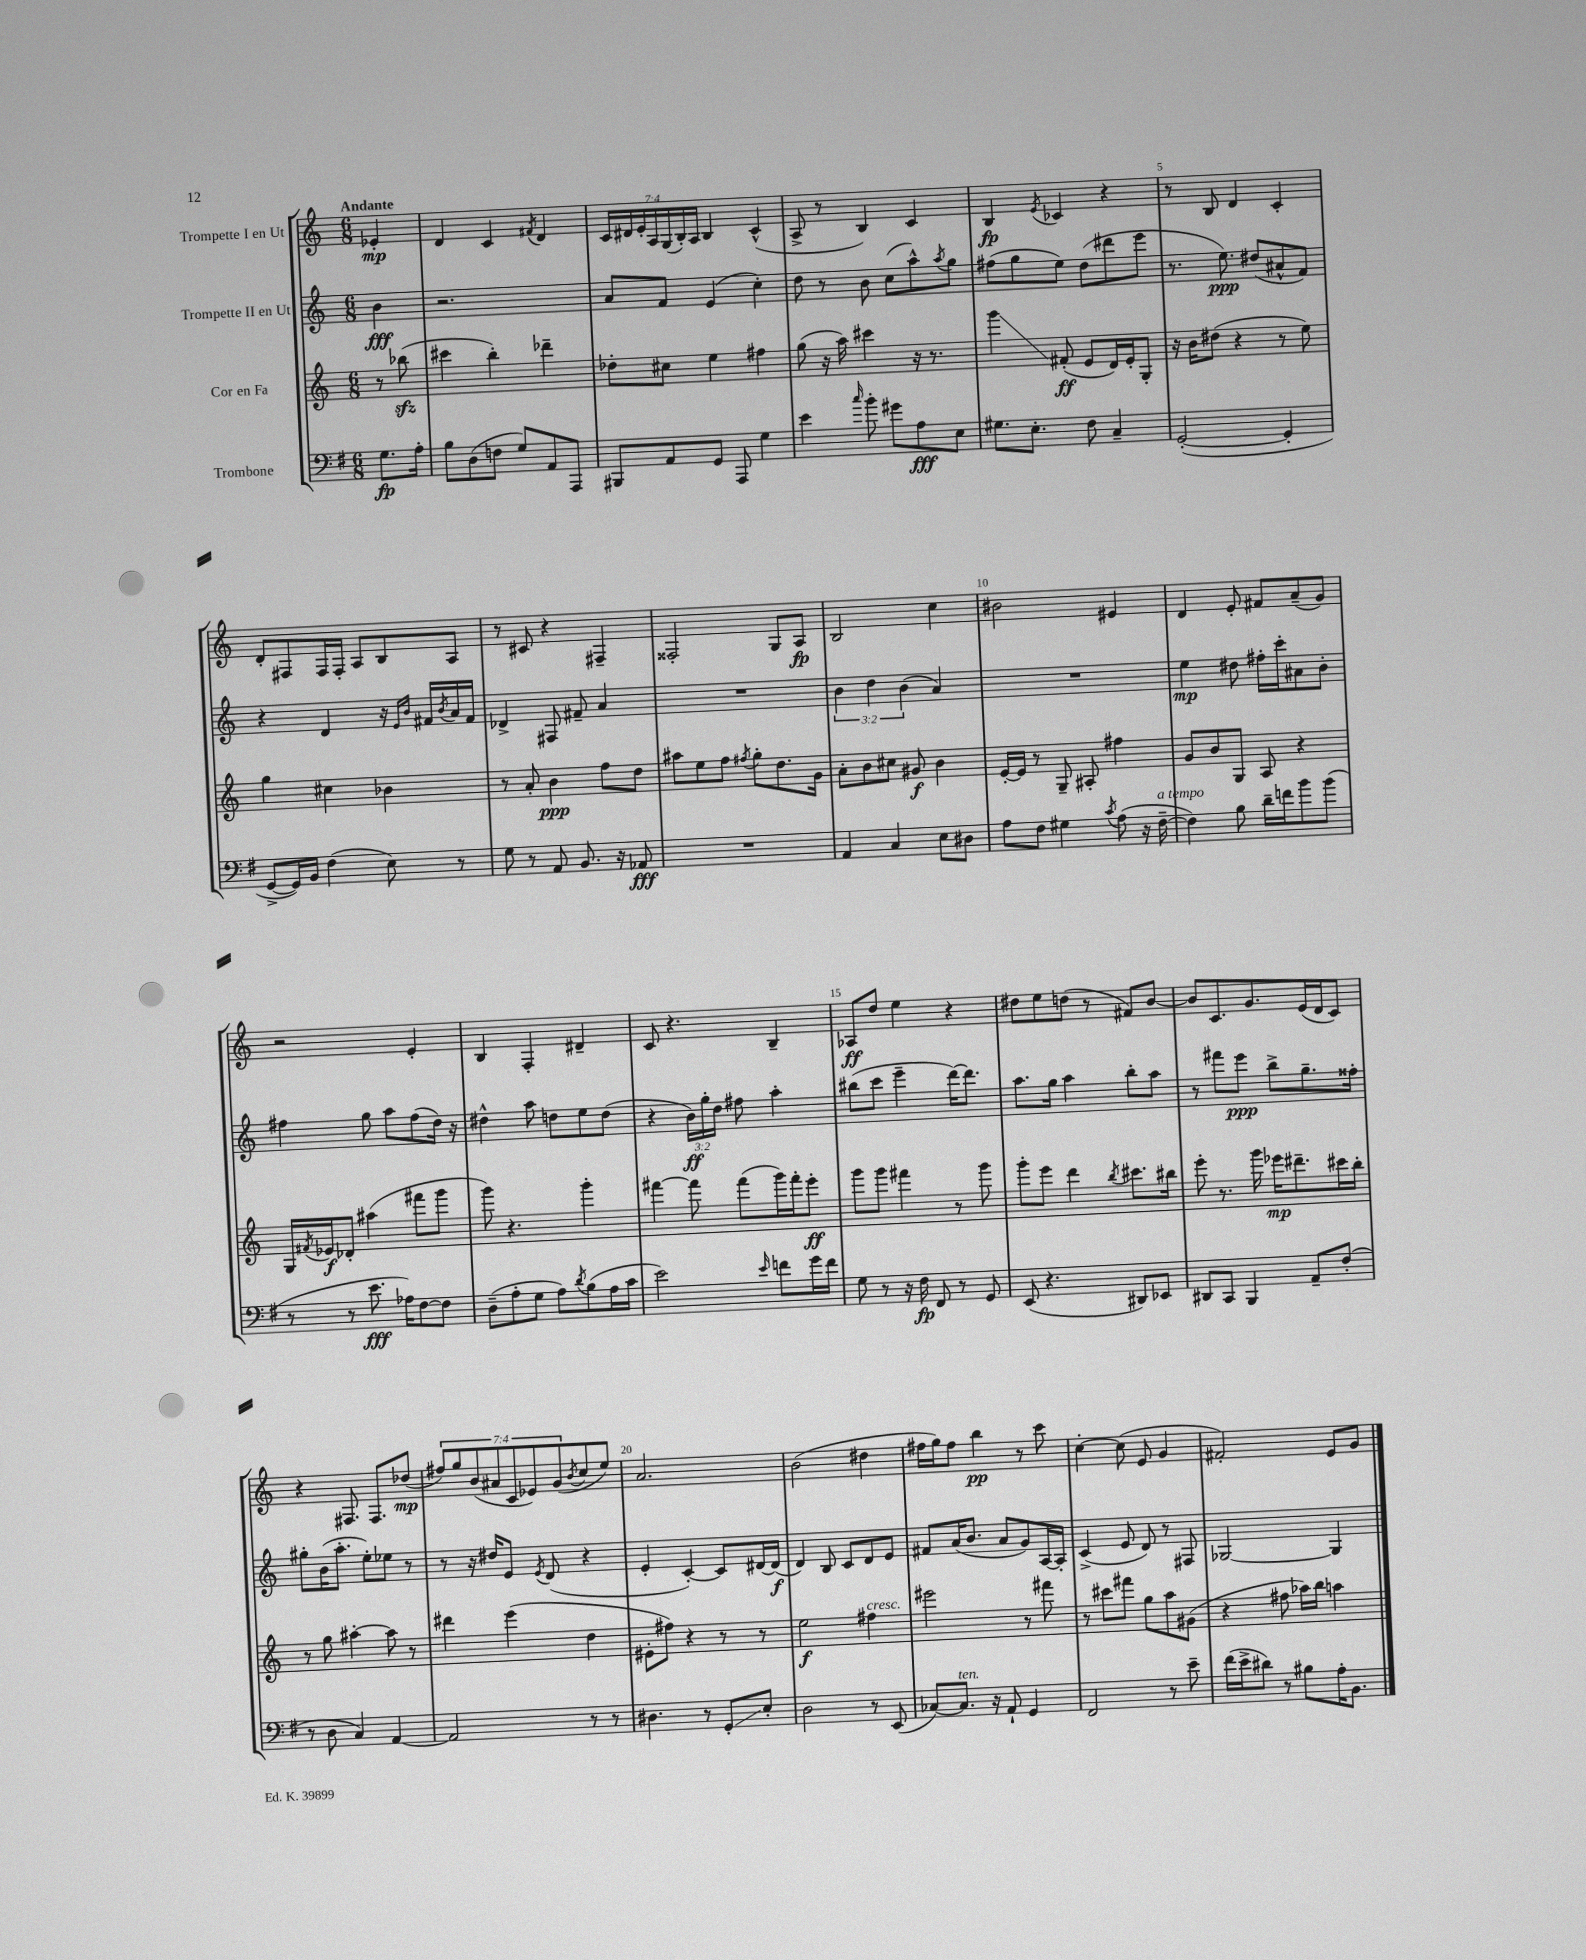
<<
\new StaffGroup <<
\new Staff = "s0" \with { instrumentName = "Trompette I en Ut" } {
    \clef treble \key c \major \numericTimeSignature \time 6/8 \override Staff.TupletNumber.text = #tuplet-number::calc-fraction-text \partial 4 \tempo "Andante"
    ees'4-.\mp |
    d'4 c'4 \acciaccatura { fis'8 } d'4 |
    \tuplet 7/4 { c'16 dis'16 e'16-. a16 g16( b16-.) a16 } b4 c'4-^( |
    a8-> r8 b4) c'4 |
    b4\fp \acciaccatura { e'8 } ces'4 r4 |
    r8 b8 d'4 c'4-. |
    d'8-. fis8 fis16 fis16-. a8 b8 a8 |
    r8 cis'8 r4 fis4-- |
    fisis2-. g8 a8\fp |
    b2 c''4 |
    bis'2 eis'4 |
    d'4 e'8-. fis'8 a'8--( g'8) |
    r2 e'4-. |
    b4 f4-. dis'4-- |
    c'8 r4. b4-- |
    aes8\ff d''8 e''4 r4 |
    dis''8 e''8 d''8( r8 fis'8) b'8~ |
    b'8 c'8. g'8. e'16( d'16 c'8) |
    r4 fis8. fis8. des''8\mp( |
    \tuplet 7/4 { fis''8) g''8 b'8( ais'8 c'8 ees'8) g'8( } \acciaccatura { b'8 } c''8 e''8) |
    a'2. |
    b'2( dis''4 |
    fis''16 g''16) fis''8 b''4\pp r8 c'''8 |
    c''4~-. c''8( e'8 g'4 |
    fis'2-.) e'8 g'8 \bar "|." |
}
\new Staff = "s1" \with { instrumentName = "Trompette II en Ut" } {
    \clef treble \key c \major \numericTimeSignature \time 6/8 \override Staff.TupletNumber.text = #tuplet-number::calc-fraction-text \partial 4
    b'4\fff |
    r2. |
    a'8 f'8 e'4( c''4-.) |
    d''8 r8 b'8 c''8( a''8-^) \acciaccatura { a''8 } g''8 |
    fis''8( g''8 e''8) d''8( dis'''8 e'''8 |
    r8. e''8.\ppp) dis''8( ais'8-^ f'8) |
    r4 d'4 r16 \grace { e'16 b'16 } fis'16 \acciaccatura { b'8 } a'16 fis'16 |
    des'4-> fis8 fis'8-- a'4 |
    R2. |
    \tuplet 3/2 { b'4 d''4 b'4( } a'4) |
    R2. |
    e''4\mp dis''8 fis''16-. c'''16-. ais'8 b'8-. |
    fis''4 g''8 a''8 fis''8( d''16) r16 |
    dis''4-^ a''8 d''8 e''8 d''8( |
    r4 \tuplet 3/2 { b'16\ff) g''16-. d''16 } fis''8 a''4-. |
    bis''8( c'''8 e'''4-- d'''16~) d'''8. |
    a''8. g''16 a''4 b''8-. a''8 |
    r8 fis'''8 e'''8\ppp b''8-> g''8.-- fisis''16-. |
    gis''8-. b'16( a''8.-. e''8-.) ees''8 r8 |
    r8 r16 dis''16 e'8 \acciaccatura { e'8 } d'8( r4 |
    e'4-. c'4~-.) c'8 dis'16~ dis'16\f( |
    d'4) b8 c'8 d'8 e'8 |
    fis'8 a'16( b'8. a'8 g'8) a16~ a16-. |
    c'4->( e'8 d'8) r8 fis8 |
    ges2~ ges4 \bar "|." |
}
\new Staff = "s2" \with { instrumentName = "Cor en Fa" } {
    \clef treble \key c \major \numericTimeSignature \time 6/8 \partial 4
    r8 bes''8\sfz( |
    cis'''4 b''4-.) des'''4-- |
    des''8-. cis''8 e''4 fis''4 |
    g''8( r16 a''16) cis'''4 r16 r8. |
    g'''4\glissando fis'8-.\ff( e'8 d'16) e'16-. g8-. |
    r16 b'16 dis''8( r4 r8 e''8) |
    g''4 cis''4 bes'4 |
    r8 a'8-. b'4\ppp f''8 d''8 |
    ais''8 e''8 f''8 \acciaccatura { fis''8 } g''8-. d''8. g'16 |
    a'8-. b'8 cis''8 gis'8\f b'4 |
    e'16~-. e'16 r8 g8-- ais8-. fis''4 |
    g'8 b'8 g8 a8 r4 |
    g16 \acciaccatura { fis'8 } ees'16\f des'8-. ais''4( fis'''8 g'''8 |
    g'''8) r4. g'''4-. |
    fis'''4~ fis'''8 fis'''8( g'''16) fis'''16-. e'''8-.\ff |
    g'''8 g'''8 fis'''4 r8 g'''8 |
    g'''8-. e'''8 d'''4 \acciaccatura { b''8 } cis'''8. bis''16 |
    e'''8-. r8. g'''16 ees'''16\mp dis'''8.-- cis'''16 b''16-. |
    r8 g''8 ais''4~-. ais''8 r8 |
    dis'''4 e'''4( d''4 |
    eis'8-. fis''8) r4 r8 r8 |
    e''2\f fis''4^\markup { \italic "cresc." } |
    eis'''2 r8 fis'''8 |
    r8 cis'''8 fis'''8 g''8 a''8 gis'8( |
    r4 fis''8 aes''16) b''16 a''4 \bar "|." |
}
\new Staff = "s3" \with { instrumentName = "Trombone" } {
    \clef bass \key g \major \numericTimeSignature \time 6/8 \partial 4
    g8.\fp a16-. |
    b8 d8( f8 g8) a,8 a,,8 |
    bis,,8 a,8 g,8 a,,8 g4 |
    e'4 \grace { c''16 } b'8-. gis'8 a8\fff e8 |
    gis8. e8.-. fis8 c4-- |
    g,2~-.( g,4-. |
    g,8~-> g,16) b,16 fis4( e8) r8 |
    g8 r8 a,8 b,8. r16 aes,8\fff |
    R2. |
    a,4 c4 e8 dis8 |
    a8 fis8 gis4 \acciaccatura { c'8 } a8( r16 fis16~--^\markup { \italic "a tempo" } |
    fis4) b8 d'16-- f'16 b'8 b'8( |
    r8 r8 e'8.\fff aes16) fis8~ fis8 |
    d8--( a8-. g8 a8) \acciaccatura { d'8 } b8( a16 c'16 |
    e'2) \grace { e'16 } f'8 g'16 f'16 |
    g8 r8 r16 fis16\fp fis,8 r8 g,8 |
    e,8( r4. dis,8) ees,8 |
    dis,8 c,8 b,,4 a,8-- fis8-.( |
    r8 d8 c4) a,4~ |
    a,2 r8 r8 |
    dis4. r8 g,8-.\glissando e8-. |
    d2 r8 e,8( |
    ces8~) ces8.^\markup { \italic "ten." } r16 a,8-! g,4 |
    fis,2 r8 e'8-- |
    fis'16( e'16-> dis'8) r8 bis8 a16-. b,8. \bar "|." |
}
>>
>>
\layout { \context { \Score \override BarNumber.break-visibility = ##(#f #t #t) barNumberVisibility = #(every-nth-bar-number-visible 5) } }
